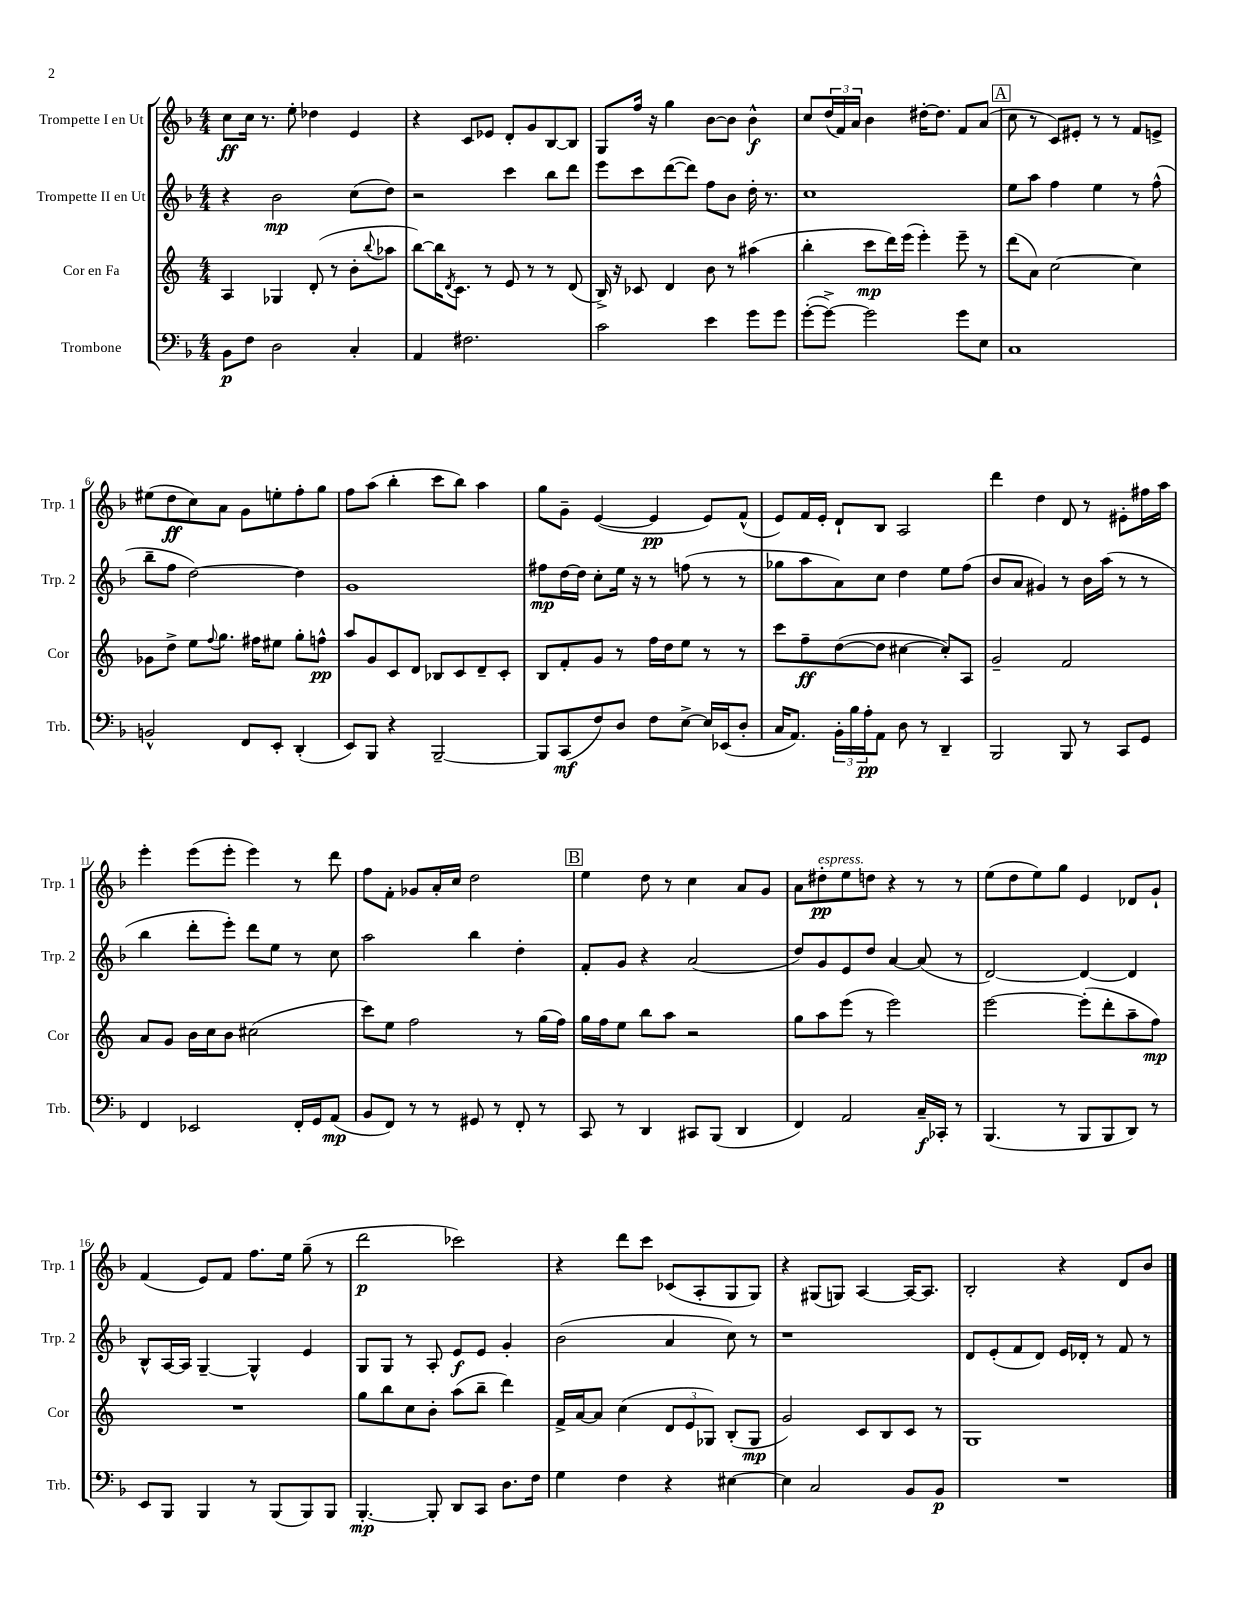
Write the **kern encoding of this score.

**kern	**dynam	**kern	**dynam	**kern	**dynam	**kern	**dynam
*part4	*part4	*part3	*part3	*part2	*part2	*part1	*part1
*staff4	*staff4	*staff3	*staff3	*staff2	*staff2	*staff1	*staff1
*I"Trombone	*	*I"Cor en Fa	*	*I"Trompette II en Ut	*	*I"Trompette I en Ut	*
*I'Trb.	*	*I'Cor	*	*I'Trp. 2	*	*I'Trp. 1	*
*clefF4	*	*clefG2	*	*clefG2	*	*clefG2	*
*k[b-]	*	*k[]	*	*k[b-]	*	*k[b-]	*
*M4/4	*	*M4/4	*	*M4/4	*	*M4/4	*
=1	=1	=1	=1	=1	=1	=1	=1
8BB-\L	p	4A/	.	4r	.	8cc\L	ff
8F\J	.	.	.	.	.	16cc\Jk	.
.	.	.	.	.	.	8.r	.
2D\	.	4G-X/	.	2b-\	mp	.	.
.	.	.	.	.	.	8ee'\	.
.	.	(8d'/	.	.	.	4dd-X\	.
.	.	8r	.	.	.	.	.
4C'/	.	8b'\L	.	(8cc\L	.	4e/	.
.	.	8qqbb/	.	.	.	.	.
.	.	8aa-X\J	.	8dd\J)	.	.	.
=2	=2	=2	=2	=2	=2	=2	=2
4AA/	.	[8bb\L)	.	2r	.	4r	.
.	.	16bb\K]	.	.	.	.	.
.	.	8qd/	.	.	.	.	.
.	.	8.c\J	.	.	.	.	.
2.F#X\	.	.	.	.	.	8c/L	.
.	.	8r	.	.	.	8e-X/J	.
.	.	8e/	.	4ccc\	.	8d'/L	.
.	.	8r	.	.	.	8g/	.
.	.	8r	.	8bb-\L	.	[8B-/	.
.	.	(8d/	.	8ddd\J	.	8B-/J]	.
=3	=3	=3	=3	=3	=3	=3	=3
2c\	.	16B^/)	.	8eee\L	.	8G/L	.
.	.	16r	.	.	.	.	.
.	.	8c-X/	.	8ccc\	.	16ff/Jk	.
.	.	.	.	.	.	16r	.
.	.	4d/	.	([8ddd\	.	4gg\	.
.	.	.	.	8ddd\J])	.	.	.
4e\	.	8b\	.	8ff\L	.	[8b-\L	.
.	.	8r	.	8b-\J	.	8b-\J]	.
8g\L	.	(4aa#X\	.	16dd'\	.	4b-^^\	f
.	.	.	.	8.r	.	.	.
8g\J	.	.	.	.	.	.	.
=4	=4	=4	=4	=4	=4	=4	=4
([8g'\L	.	4bb'\	.	1cc	.	8cc/L	.
8g^\J_)	.	.	.	.	.	(24dd/L	.
.	.	.	.	.	.	24f/)	.
.	.	.	.	.	.	24a/JJ	.
2g\]	.	8ccc\L	mp	.	.	4b-\	.
.	.	16ddd\L)	.	.	.	.	.
.	.	(16eee\JJ	.	.	.	.	.
.	.	4eee'\)	.	.	.	[16dd#X'\KL	.
.	.	.	.	.	.	8.dd#\J]	.
8g\L	.	8eee~\	.	.	.	8f/L	.
8E\J	.	8r	.	.	.	(8a/J	.
!!LO:REH:place=s1:t=A
=5	=5	=5	=5	=5	=5	=5	=5
1C	.	(8ddd\L	.	8ee\L	.	8cc\	.
.	.	8a\J)	.	8aa\J	.	8r	.
.	.	[2cc\	.	4ff\	.	8c/L)	.
.	.	.	.	.	.	8e#X'/J	.
.	.	.	.	4ee\	.	8r	.
.	.	.	.	.	.	8r	.
.	.	4cc\]	.	8r	.	8f/L	.
.	.	.	.	(8ff^^\	.	8en^/J	.
!!LO:LB:g=z
=6	=6	=6	=6	=6	=6	=6	=6
2BBn^^/	.	8g-X\L	.	8bb-~\L	.	(8ee#X\L	.
.	.	8dd^\J	.	8ff\J	.	8dd\	ff
.	.	8ee\L	.	[2dd\)	.	8cc\)	.
.	.	8qqff/	.	.	.	.	.
.	.	8.gg\J	.	.	.	8a\J	.
8FF/L	.	.	.	.	.	8g\L	.
.	.	16ff#X\KL	.	.	.	.	.
8EE'/J	.	8ee#X\J	.	.	.	8een'\	.
(4DD'/	.	8gg'\L	.	4dd\]	.	8ff'\	.
.	.	8ffn^^\J	pp	.	.	8gg\J	.
=7	=7	=7	=7	=7	=7	=7	=7
8EE/L)	.	8aa/L	.	1g	.	8ff\L	.
8BBB-/J	.	8g/	.	.	.	(8aa\J	.
4r	.	8c/	.	.	.	4bb-'\	.
.	.	8d/J	.	.	.	.	.
[2BBB-~/	.	8B-X/L	.	.	.	8ccc\L	.
.	.	8c/	.	.	.	8bb-\J)	.
.	.	8d~/	.	.	.	4aa\	.
.	.	8c'/J	.	.	.	.	.
=8	=8	=8	=8	=8	=8	=8	=8
8BBB-/L]	.	8B/L	.	8ff#X\L	mp	8gg\L	.
(8CC/	mf	8f'/	.	[16dd\L	.	8g~\J	.
.	.	.	.	16dd\JJ]	.	.	.
8F/)	.	8g/J	.	8cc'\L	.	([4e/	.
8D/J	.	8r	.	16ee\Jk	.	.	.
.	.	.	.	16r	.	.	.
8F\L	.	16ff\LL	.	8r	.	4e/]	pp
.	.	16dd\J	.	.	.	.	.
[8E^\J	.	8ee\J	.	(8ffn\	.	.	.
16E/LL]	.	8r	.	8r	.	8e/L)	.
(16EE-X/J	.	.	.	.	.	.	.
8D'/J	.	8r	.	8r	.	(8f^^/J	.
=9	=9	=9	=9	=9	=9	=9	=9
16C/KL	.	8ccc\L	.	8gg-X\L	.	8e/L)	.
8.AA/J)	.	.	.	.	.	.	.
.	.	8ff~\	ff	8aa\	.	16f/L	.
.	.	.	.	.	.	16e'/JJ	.
24BB-'\LL	.	([8dd\	.	8a\)	.	8d`/L	.
24B-\	.	.	.	.	.	.	.
24A'\J	pp	.	.	.	.	.	.
8AA\J	.	8dd\J]	.	8cc\J	.	8B-/J	.
8D\	.	[4cc#X\	.	4dd\	.	2A/	.
8r	.	.	.	.	.	.	.
4DD~/	.	8cc#'/L])	.	8ee\L	.	.	.
.	.	8A/J	.	(8ff\J	.	.	.
=10	=10	=10	=10	=10	=10	=10	=10
2BBB-/	.	2g~/	.	8b-/L	.	4ddd\	.
.	.	.	.	8a/J	.	.	.
.	.	.	.	4g#X/)	.	4dd\	.
8BBB-/	.	2f/	.	8r	.	8d/	.
8r	.	.	.	16b-\LL	.	8r	.
.	.	.	.	(16aa\JJ	.	.	.
8CC/L	.	.	.	8r	.	8e#X'\L	.
8GG/J	.	.	.	8r	.	16ff#X\L	.
.	.	.	.	.	.	16aa\JJ	.
!!LO:LB:g=z
=11	=11	=11	=11	=11	=11	=11	=11
4FF/	.	8a/L	.	4bb-\	.	4eee'\	.
.	.	8g/J	.	.	.	.	.
2EE-X/	.	16b\LL	.	8ddd'\L	.	(8eee\L	.
.	.	16cc\J	.	.	.	.	.
.	.	8b\J	.	8eee'\J)	.	8eee'\J	.
.	.	(2cc#X\	.	8ddd\L	.	4eee\)	.
.	.	.	.	8ee\J	.	.	.
16FF'/LL	.	.	.	8r	.	8r	.
16GG/J	.	.	.	.	.	.	.
(8AA/J	mp	.	.	8cc\	.	8ddd\	.
=12	=12	=12	=12	=12	=12	=12	=12
8BB-/L	.	8ccc\L)	.	2aa\	.	8ff\L	.
8FF/J)	.	8ee\J	.	.	.	8f'\J	.
8r	.	2ff\	.	.	.	8g-X/L	.
8r	.	.	.	.	.	16a'/L	.
.	.	.	.	.	.	16cc/JJ	.
8GG#X/	.	.	.	4bb-\	.	2dd\	.
8r	.	.	.	.	.	.	.
8FF'/	.	8r	.	4dd'\	.	.	.
8r	.	(16gg\LL	.	.	.	.	.
.	.	16ff\JJ)	.	.	.	.	.
!!LO:REH:place=s1:t=B
=13	=13	=13	=13	=13	=13	=13	=13
8CC/	.	16gg\LL	.	8f'/L	.	4ee\	.
.	.	16ff\J	.	.	.	.	.
8r	.	8ee\J	.	8g/J	.	.	.
4DD/	.	8bb\L	.	4r	.	8dd\	.
.	.	8aa\J	.	.	.	8r	.
8CC#X/L	.	2r	.	(2a/	.	4cc\	.
(8BBB-/J	.	.	.	.	.	.	.
4DD/	.	.	.	.	.	8a/L	.
.	.	.	.	.	.	8g/J	.
=14	=14	=14	=14	=14	=14	=14	=14
4FF/)	.	8gg\L	.	8dd/L)	.	8a\L	.
!	!	!	!	!	!	!LO:TX:a:i:t=espress.	!
.	.	8aa\	.	8g/	.	8dd#X'\	pp
2AA/	.	(8eee\J	.	8e/	.	8ee\	.
.	.	8r	.	8dd/J	.	8ddn\J	.
.	.	2eee\)	.	[4a/	.	4r	.
16C~/LL	f	.	.	(8a/]	.	8r	.
16CC-X'/JJ	.	.	.	.	.	.	.
8r	.	.	.	8r	.	8r	.
=15	=15	=15	=15	=15	=15	=15	=15
(4.BBB-/	.	[2eee\	.	[2d/)	.	(8ee\L	.
.	.	.	.	.	.	8dd\	.
.	.	.	.	.	.	8ee\)	.
8r	.	.	.	.	.	8gg\J	.
8BBB-/L	.	(8eee'\L]	.	4d/_	.	4e/	.
8BBB-/	.	8ddd'\	.	.	.	.	.
8DD/J)	.	8aa~\	.	4d/]	.	8d-X/L	.
8r	.	8ff\J)	mp	.	.	8g`/J	.
!!LO:LB:g=z
=16	=16	=16	=16	=16	=16	=16	=16
8EE/L	.	1r	.	8B-^^/L	.	(4f/	.
8BBB-/J	.	.	.	[16A/L	.	.	.
.	.	.	.	16A/JJ]	.	.	.
4BBB-/	.	.	.	[4G~/	.	8e/L)	.
.	.	.	.	.	.	8f/J	.
8r	.	.	.	4G^^/]	.	8.ff\L	.
(8BBB-/L	.	.	.	.	.	.	.
.	.	.	.	.	.	16ee\Jk	.
8BBB-/)	.	.	.	4e/	.	(8gg~\	.
8BBB-/J	.	.	.	.	.	8r	.
=17	=17	=17	=17	=17	=17	=17	=17
[4.BBB-'/	mp	8gg\L	.	8G/L	.	2ddd\	p
.	.	8bb\	.	8G/J	.	.	.
.	.	8cc\	.	8r	.	.	.
8BBB-'/]	.	8b'\J	.	8A'/	.	.	.
8DD/L	.	(8aa\L	.	8e/L	f	2ccc-X\)	.
8CC/J	.	8bb~\J	.	8e/J	.	.	.
8.D\L	.	4ddd\)	.	4g'/	.	.	.
16F\Jk	.	.	.	.	.	.	.
=18	=18	=18	=18	=18	=18	=18	=18
4G\	.	16f^/LL	.	(2b-\	.	4r	.
.	.	[16a/J	.	.	.	.	.
.	.	8a/J]	.	.	.	.	.
4F\	.	(4cc\	.	.	.	8ddd\L	.
.	.	.	.	.	.	8ccc\J	.
4r	.	12d/L	.	4a/	.	(8c-X/L	.
.	.	12e/	.	.	.	.	.
.	.	.	.	.	.	8A'/	.
.	.	12G-X/J)	.	.	.	.	.
[4E#X\	.	(8B'/L	.	8cc\)	.	8G/	.
.	.	8G-/J	mp	8r	.	8G/J)	.
=19	=19	=19	=19	=19	=19	=19	=19
4E#\]	.	2g/)	.	1r	.	4r	.
2C/	.	.	.	.	.	(8G#X/L	.
.	.	.	.	.	.	8Gn/J)	.
.	.	8c/L	.	.	.	[4A/	.
.	.	8B/	.	.	.	.	.
8BB-/L	.	8c/J	.	.	.	16A/KL_	.
.	.	.	.	.	.	8.A/J]	.
8BB-/J	p	8r	.	.	.	.	.
=20	=20	=20	=20	=20	=20	=20	=20
1r	.	1G	.	8d/L	.	2B-'/	.
.	.	.	.	(8e'/	.	.	.
.	.	.	.	8f/	.	.	.
.	.	.	.	8d/J)	.	.	.
.	.	.	.	16e/LL	.	4r	.
.	.	.	.	16d-X'/JJ	.	.	.
.	.	.	.	8r	.	.	.
.	.	.	.	8f/	.	8d/L	.
.	.	.	.	8r	.	8b-/J	.
==	==	==	==	==	==	==	==
*-	*-	*-	*-	*-	*-	*-	*-
